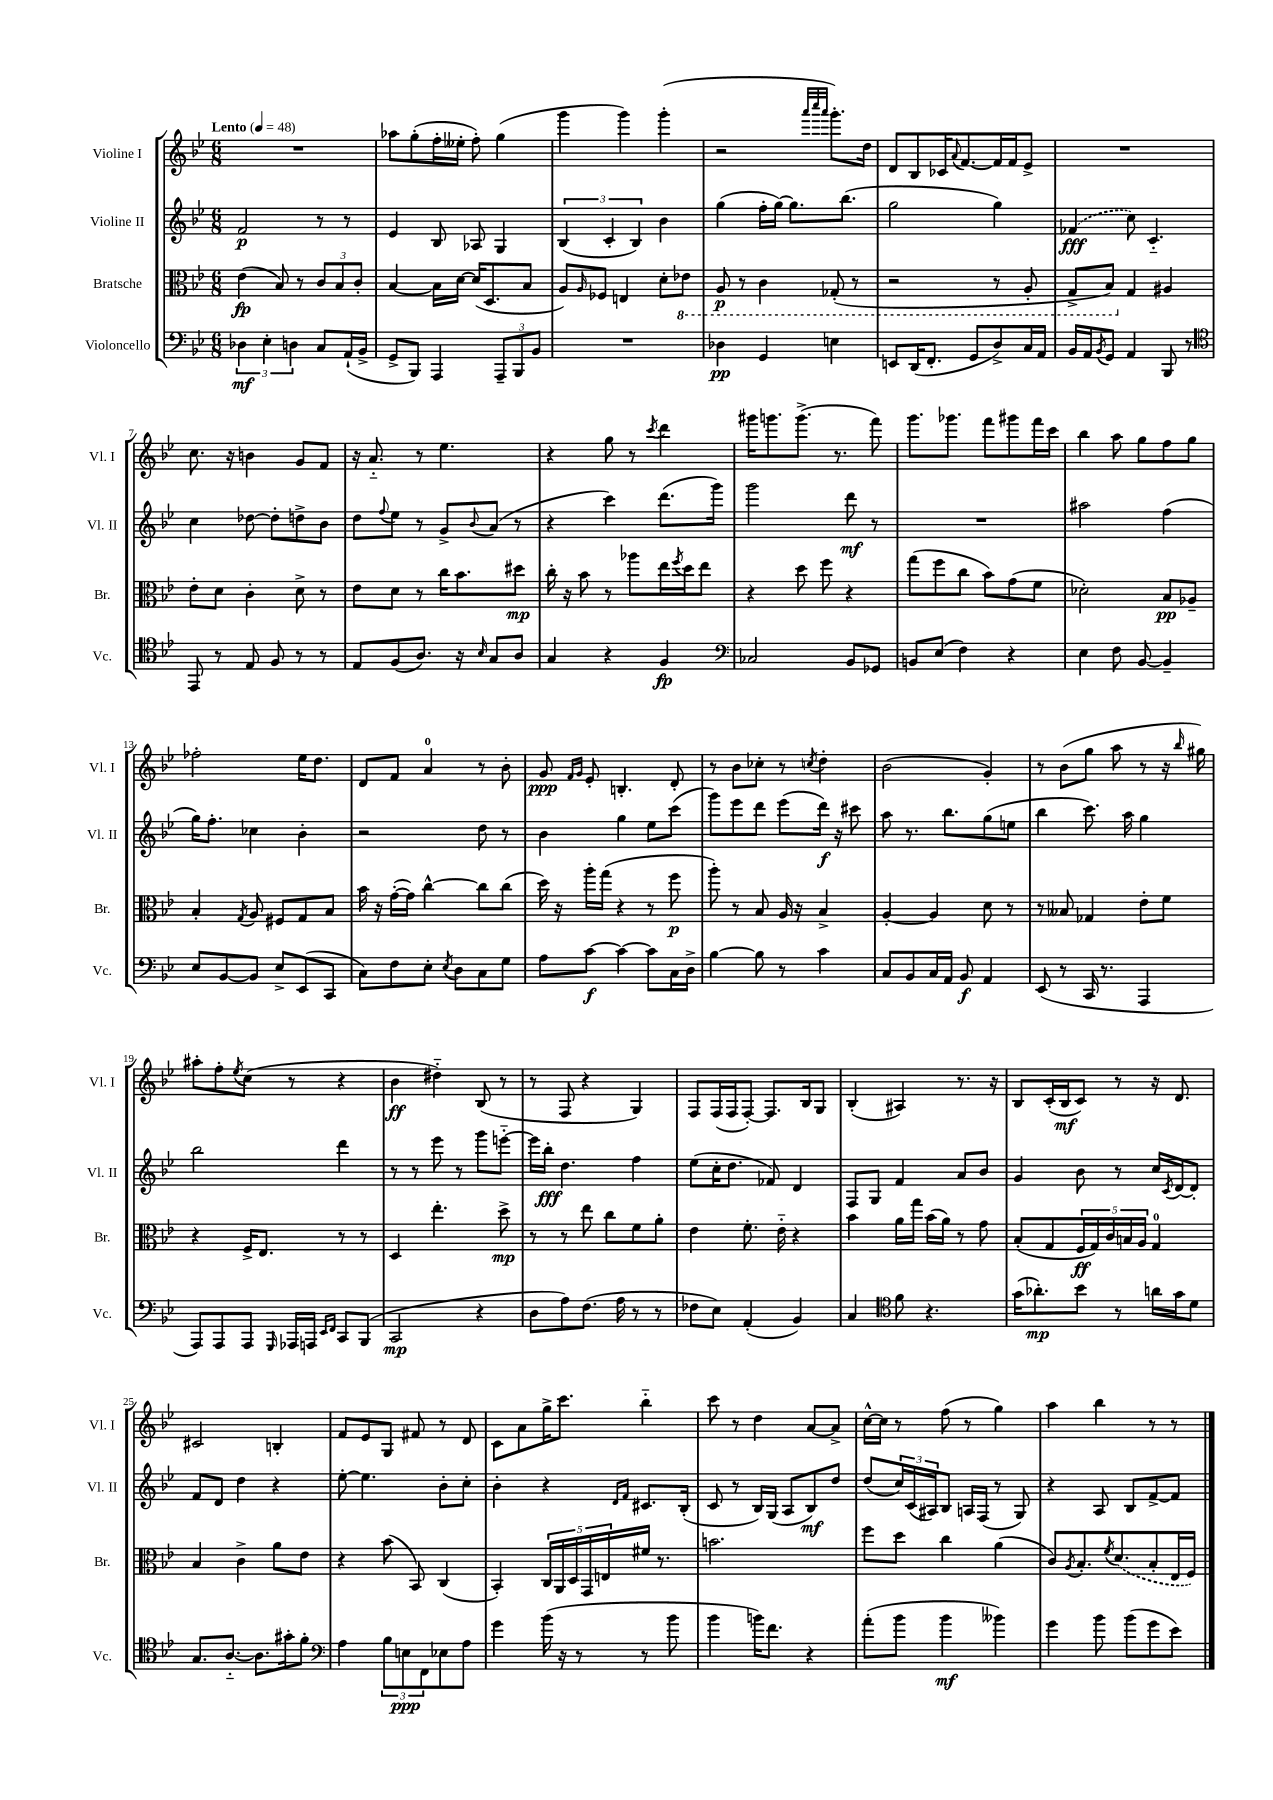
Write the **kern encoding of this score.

**kern	**kern	**kern	**kern
*staff4	*staff3	*staff2	*staff1
*clefF4	*clefC3	*clefG2	*clefG2
*k[b-e-]	*k[b-e-]	*k[b-e-]	*k[b-e-]
*M6/8	*M6/8	*M6/8	*M6/8
*MM48	*MM48	*MM48	*MM48
6D-	(4e-	2f	2.r
6E-'	.	.	.
.	8B-)	.	.
6D	.	.	.
.	8r	.	.
8C	12c	8r	.
.	12B-	.	.
(16AA`	.	8r	.
.	12c'	.	.
16BB-^	.	.	.
=	=	=	=
8GG^	[4B-	4e-	8aa-
8BBB-)	.	.	(8gg'
4AAA	16B-]	8B-	16ff'
.	[16d	.	16ee--'
.	(16d]	8A-	8ff')
.	8.D	.	.
12AAA~	.	4G	(4gg
12BBB-	.	.	.
.	8B-	.	.
12BB-	.	.	.
=	=	=	=
2.r	8A)	(6B-	4ggg
.	16qqA	.	.
.	8F-	.	.
.	.	6c'	.
.	4E	.	4ggg)
.	.	6B-)	.
.	8d'	4b-	(4ggg'
.	8E-	.	.
=	=	=	=
4D-	8AA	(4gg	2r
.	8r	.	.
4GG	4C	16ff'	.
.	.	[16gg)	.
.	.	8.gg]	.
.	.	.	32qqaaa
.	.	.	32qqcccc
.	.	.	32qqaaa
4E	(8GG-'	.	8.ggg')
.	.	(8.bb-	.
.	8r	.	.
.	.	.	16dd
=	=	=	=
8EE	2r	2gg	8d
(16DD	.	.	8B-
8.FF'	.	.	.
.	.	.	16c-
.	.	.	8qqa
.	.	.	[8.f
8GG	.	.	.
8D^)	8r	4gg)	16f]
.	.	.	16f
16C	8AA'	.	8e-^
16AA	.	.	.
=	=	=	=
16BB-	8GG^	(4f-	2.r
16AA	.	.	.
8qBB-	.	.	.
8GG	8BB-)	.	.
4AA	4G	8cc)	.
.	.	4.c'~	.
8BBB-	4A#	.	.
8r	.	.	.
=	=	=	=
*clefC4	*	*	*
8EE-	8e-'	4cc	8.cc
8r	8d	.	.
.	.	.	16r
8E-	4c'	[8dd-	4b
8F	.	8dd-']	.
8r	8d^	8dd^	8g
8r	8r	8b-	8f
=	=	=	=
8E-	8e-	8dd	16r
.	.	.	8.a'~
.	.	8qqff	.
(8F	8d	8ee-	.
8.A)	8r	8r	8r
.	16cc	8g^	4.ee-
16r	8.b-	.	.
16qqB-	.	8qqb-	.
8G	.	(8a	.
8A	8dd#	8r	.
=	=	=	=
4G	16cc'	4r	4r
.	16r	.	.
.	8b-	.	.
4r	8r	4ccc)	8gg
.	8aa-	.	8r
.	.	.	8qccc
4F	16ee-	(8.ddd	4ddd
.	8qff	.	.
.	16dd	.	.
.	8ee-	.	.
.	.	16ggg)	.
=	=	=	=
*clefF4	*	*	*
2C-	4r	2ggg	16ggg#
.	.	.	8.ggg
.	8dd	.	(8.ggg^
.	8ff	.	.
.	.	.	8.r
8BB-	4r	8ddd	.
8GG-	.	8r	8fff)
=	=	=	=
8BB	(8gg	2.r	8.ggg
(8E-	8ff	.	.
.	.	.	8.ggg-
4F)	8cc	.	.
.	8b-)	.	8fff
4r	(8g	.	8ggg#
.	8f	.	16fff
.	.	.	16ccc
=	=	=	=
4E-	2d-')	2aa#	4bb-
8F	.	.	8aa
[8BB-	.	.	8gg
4BB-~]	8B-	(4ff	8ff
.	8A-~	.	8gg
=	=	=	=
8E-	4B-'	16gg)	2ff-'
.	.	8.ff'	.
[8BB-	.	.	.
.	8qG	.	.
8BB-]	8A	4cc-	.
8E-^	8F#	.	.
(8EE-	8G	4b-'	16ee-
.	.	.	8.dd
8CC	8B-	.	.
=	=	=	=
8C)	16b-	2r	8d
.	16r	.	.
8F	([16g'	.	8f
.	16g])	.	.
8E-'	[4cc^^	.	4a
8qE-	.	.	.
8D	.	.	.
8C	8cc]	8dd	8r
8G	(8cc	8r	8b-'
=	=	=	=
8A	16dd)	4b-	8g
.	16r	.	.
.	.	.	16qqf
.	.	.	16qqg
[8c	16aa'	.	8e-'
.	(16gg	.	.
4c_	4r	4gg	4.B'
8c]	8r	8ee-	.
16C	8ff	(8ccc	8d'
16D^	.	.	.
=	=	=	=
[4B-	8aa')	8ggg)	8r
.	8r	8eee-	8b-
8B-]	8B-	8ddd	8cc-'
8r	16A	(8eee-	8r
.	16r	.	.
.	.	.	8qcc
4c	4B-^	16ddd)	4dd'
.	.	16r	.
.	.	8ccc#	.
=	=	=	=
8C	[4A'	8aa	(2b-
8BB-	.	8.r	.
16C	4A]	.	.
16AA	.	8.bb-	.
8BB-	.	.	.
4AA	8d	(8gg	4g')
.	8r	8ee	.
=	=	=	=
(8EE-	8r	4bb-	8r
8r	8B--	.	(8b-
16CC	4G-	8.ccc)	8gg
8.r	.	.	.
.	.	.	8aa
.	.	16aa	.
4AAA	8e-'	4gg	8r
.	8f	.	16r
.	.	.	16qqbb-
.	.	.	16gg#)
=	=	=	=
8AAA)	4r	2bb-	8aa#'
8AAA	.	.	8ff'
.	.	.	8qee-
8AAA	16F^	.	(8cc
.	8.E-	.	.
16qqGGG	.	.	.
16AAA-	.	.	8r
16AAA	.	.	.
16qqEE-	.	.	.
16qqFF	.	.	.
8CC	8r	4ddd	4r
(8BBB-	8r	.	.
=	=	=	=
2CC	4D	8r	4b-
.	.	8r	.
.	4.ee-'	8eee-	4dd#'~)
.	.	8r	.
4r	.	8ggg	(8B-
.	8dd^	[8eee'~	8r
=	=	=	=
8D	8r	16eee]	8r
.	.	16bb-'	.
8A)	8r	4.dd	8F
(8.F	8ee-	.	4r
.	8cc	.	.
16A	.	.	.
8r	8f	4ff	4G)
8r	8a'	.	.
=	=	=	=
8F-	4e-	(8ee-	8F
8E-)	.	16cc'	(16F
.	.	8.dd	16F
(4AA'	8.f'	.	[8F')
.	.	8f-)	8.F]
.	16e-'~	.	.
4BB-)	4r	4d	.
.	.	.	16B-
.	.	.	8G
=	=	=	=
4C	4b-	8F	(4B-'
.	.	8G	.
*clefC4	*	*	*
8f	16a	4f	4A#)
.	16gg	.	.
4.r	(16b-	.	.
.	16a)	.	.
.	8r	8a	8.r
.	8g	8b-	.
.	.	.	16r
=	=	=	=
(16g	(8B-'	4g	8B-
8.a-')	.	.	.
.	8G	.	(16c'
.	.	.	16B-
8b-	20F	8b-	8c)
.	20G)	.	.
.	20c	.	.
8r	.	8r	8r
.	20B	.	.
.	20A	.	.
16a	4G	16cc	16r
.	.	8qc	.
16g	.	[16d	8.d
8d	.	8d']	.
=	=	=	=
8.G	4B-	8f	2c#
.	.	8d	.
[8.A'~	.	.	.
.	4c^	4dd	.
8.A]	.	.	.
.	8a	4r	4B'
16g#'	.	.	.
8f'	8e-	.	.
=	=	=	=
*clefF4	*	*	*
4A	4r	[8ee-'	8f
.	.	4.ee-]	8e-
12B-	(8b-	.	8G
12E	.	.	.
.	8BB-)	.	8f#
12FF	.	.	.
8E-	(4C	8b-'	8r
8A	.	8cc'	8d
=	=	=	=
4g	4BB-')	4b-'	8c
.	.	.	8a
(16b-	20C	4r	16gg^
.	20AA	.	.
16r	.	.	8.ccc
.	20D	.	.
8r	.	.	.
.	20GG	.	.
.	20E	.	.
.	.	16qqd	.
.	.	16qqf	.
8r	16f#	8.c#	4bb-'~
.	8.r	.	.
8b-	.	.	.
.	.	(16B-'	.
=	=	=	=
4b-	2.b	8c	8ccc
.	.	8r	8r
16b)	.	16B-)	4dd
8.f	.	(16G	.
.	.	8A	.
4r	.	8B-)	[8a
.	.	8dd	8a^]
=	=	=	=
(8a'	8ff	(8dd	[16cc^^
.	.	.	16cc]
8b-	8dd	24cc)	8r
.	.	(24c	.
.	.	24A#)	.
4b-	4cc	8B-	(8ff
.	.	16A	8r
.	.	(16F	.
4b--)	(4a	8r	4gg)
.	.	8G)	.
=	=	=	=
4g	8c)	4r	4aa
.	8qA	.	.
.	8.B-'	.	.
8b-	.	8A	4bb-
.	8qf	.	.
.	(8.d	.	.
(8b-	.	8B-	.
8g	8B-'	[8f^	8r
8e-)	16E-	8f]	8r
.	16F)	.	.
==	==	==	==
*-	*-	*-	*-
